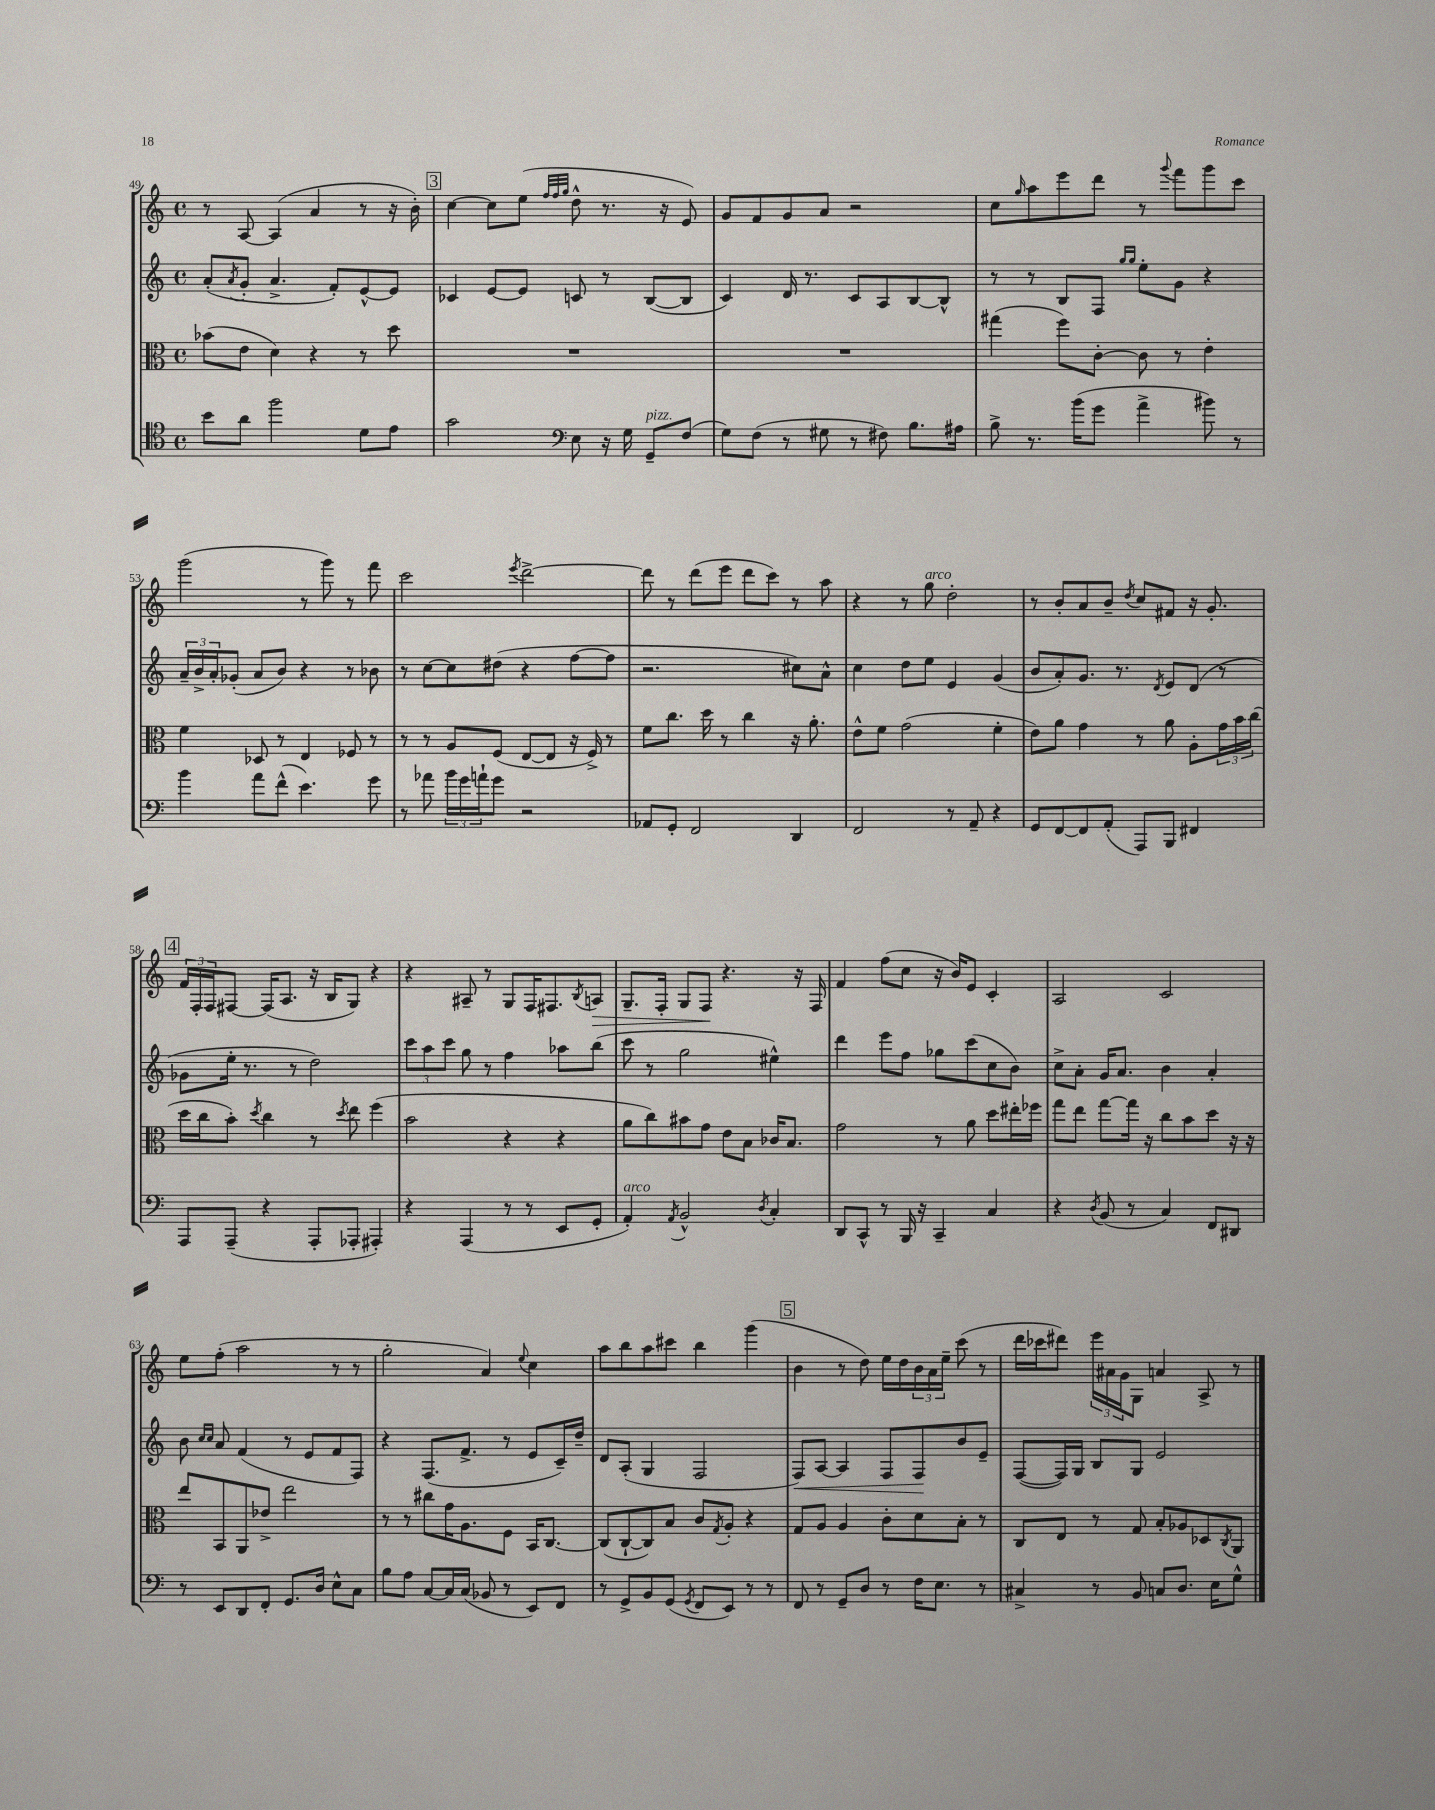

**kern	**kern	**kern	**kern
*staff4	*staff3	*staff2	*staff1
*clefC4	*clefC3	*clefG2	*clefG2
*k[]	*k[]	*k[]	*k[]
*M4/4	*M4/4	*M4/4	*M4/4
*met(c)	*met(c)	*met(c)	*met(c)
8b	(8b-	(8a'	8r
.	.	8qa	.
8a	8e	8g'	[8A
2ff	4d)	4.a^	(4A]
.	4r	.	4a
.	.	8f')	.
8d	8r	[8e^^	8r
8e	8dd	8e]	16r
.	.	.	16b')
=	=	=	=
2g	1r	4c-	[4cc
.	.	[8e	8cc]
.	.	8e]	(8ee
*clefF4	*	*	*
.	.	.	32qqff
.	.	.	32qqff
.	.	.	32qqgg
8E	.	8c	8dd^^
16r	.	8r	8.r
16G	.	.	.
8GG~	.	([8B	.
.	.	.	16r
(8F	.	8B]	8e)
=	=	=	=
8G)	1r	4c)	8g
(8F	.	.	8f
8r	.	16d	8g
.	.	8.r	.
8G#	.	.	8a
8r	.	8c	2r
8F#)	.	8A	.
8.B	.	[8B	.
.	.	8B^^]	.
16A#	.	.	.
=	=	=	=
8B^	(4gg#	8r	8cc
.	.	.	16qqgg
8.r	.	8r	8aa
.	8ff)	8B	8eee
(16b	.	.	.
8g	[8c'	8F	8ddd
.	.	16qqgg	.
.	.	16qqgg	.
4a^	8c]	8ee'	8r
.	.	.	8qqggg
.	8r	8g	8fff
8b#)	4e'	4r	8ggg
8r	.	.	8ccc
=	=	=	=
4b	4f	24a~	(2ggg
.	.	24b^	.
.	.	24a'	.
.	.	(8g-'	.
8a	8D-	8a	.
(8f^^	8r	8b)	.
4.e)	4E	4r	8r
.	.	.	8ggg)
.	8F-	8r	8r
8g	8r	8b-	8fff
=	=	=	=
8r	8r	8r	2ccc
8a-	8r	[8cc	.
24b	8A	8cc]	.
24g	.	.	.
24a`	.	.	.
8g	(8F	(8dd#	.
.	.	.	8qeee
2r	[8E	4r	[2ddd^
.	8E]	.	.
.	16r	[8ff	.
.	16F^)	.	.
.	8r	8ff]	.
=	=	=	=
8AA-	8f	2.r	8ddd]
8GG'	8.cc	.	8r
2FF	.	.	(8ddd
.	16dd	.	.
.	8r	.	8eee
.	4cc	.	8ddd
.	.	.	8ccc)
4DD	16r	8cc#)	8r
.	8.a'	.	.
.	.	8a^^	8aa
=	=	=	=
2FF	8e^^	4cc	4r
.	8f	.	.
.	(2g	8dd	8r
.	.	8ee	8gg
8r	.	4e	2dd'
8AA~	.	.	.
4r	4f'	(4g	.
=	=	=	=
8GG	8e)	8b	8r
[8FF	8a	8a')	8b'
8FF]	4g	8.g	8a
(8AA'	.	.	8b~
.	.	8.r	.
.	.	.	8qdd
8AAA)	8r	.	8cc
.	.	8qd	.
8BBB	8a	8e	8f#
4FF#	8A'	(8d	16r
.	.	.	8.g'
.	24g	8r	.
.	24b	.	.
.	(24cc	.	.
=	=	=	=
8AAA	16dd	8g-	24f
.	.	.	24F'
.	16cc	.	.
.	.	.	24F
(8AAA~	8b')	16ee'	[8F#
.	.	8.r	.
.	8qdd	.	.
4r	4cc	.	(16F#]
.	.	.	8.A
.	.	8r	.
8AAA'	8r	2dd)	16r
.	.	.	16B
.	8qdd	.	.
8AAA-'	8ee	.	8G)
4AAA#')	(4ff	.	4r
=	=	=	=
4r	2b	12ccc	4r
.	.	12aa	.
.	.	12ccc	.
(4AAA	.	8gg	8A#~
.	.	8r	8r
8r	4r	4ff	8G
8r	.	.	16F
.	.	.	8.F#
8EE	4r	8aa-	.
.	.	.	8qB
8GG'	.	(8bb	8A
=	=	=	=
4AA')	8a	8ccc	8.G~
.	8cc)	8r	.
.	.	.	16F'
8qAA	.	.	.
2BB^^	8b#	2gg	8G
.	8g	.	8F
.	8e	.	4.r
.	8B	.	.
8qD	.	.	.
4C'	16c-	4ee#^^)	.
.	8.B	.	.
.	.	.	16r
.	.	.	16F
=	=	=	=
8DD	2g	4ddd	4f
8CC^^	.	.	.
8r	.	8eee	(8ff
16BBB	.	8ff	8cc
16r	.	.	.
4CC~	8r	8gg-	16r
.	.	.	16b)
.	8a	(8ccc	8e
4C	8dd	8cc	4c'
.	16ee#'	8b)	.
.	16ff-	.	.
=	=	=	=
4r	8gg	8cc^	2A
.	8ee	8a'	.
8qD	.	.	.
(8BB	[8gg	16g	.
.	.	8.a	.
8r	16gg]	.	.
.	16r	.	.
4C)	8cc	4b	2c
.	8b	.	.
8FF	8dd	4a'	.
8DD#	16r	.	.
.	16r	.	.
=	=	=	=
8r	8ee	8b	8ee
.	.	16qqcc	.
.	.	16qqcc	.
8EE	8BB	8a	(8ff'
8DD	8AA	(4f	2aa
8FF'	8e-^	.	.
8.GG	2ee	8r	.
.	.	8e	.
16D	.	.	.
8E^^	.	8f	8r
8C	.	8F)	8r
=	=	=	=
8B	8r	4r	2gg'
8A	8r	.	.
[8C	8cc#	(8.F	.
16C]	16g	.	.
(16C	8.A	8.f^	.
8BB-	.	.	4a)
8r	8F	8r	.
.	.	.	8qqee
8EE)	16BB	8e	4cc
.	[8.C	.	.
8FF	.	16c~)	.
.	.	16dd~	.
=	=	=	=
8r	(8C]	8d	8aa
8GG^	[8C`	(8A'	8bb
8BB	8C])	4G	8aa
(8GG	8B	.	8ccc#
8qGG	.	.	.
8FF	8c	2F	4bb
.	8qG	.	.
8EE)	8A'	.	.
8r	4r	.	(4ggg
8r	.	.	.
=	=	=	=
8FF	8G	8F)	4b
8r	8A	[8A	.
8GG~	4A	4A]	8r
8D	.	.	8dd)
8r	8c'	8F	16ee
.	.	.	16dd
16F	8d	8F	24b
.	.	.	24a
8.E	.	.	.
.	.	.	24ee~
.	8B'	8b	(8ccc
8r	8r	8e~	8r
=	=	=	=
4C#^	8C	([8F	16ddd
.	.	.	16ccc-
.	8E	16F])	8ddd#)
.	.	16G	.
8r	8r	8B	24eee
.	.	.	24a#
.	.	.	24g
8BB	8G	8G	8G
8C	8B'	2e	4a
8.D	8A-	.	.
.	8D-	.	8A^
16E	.	.	.
.	8qC	.	.
8G^^	8AA	.	8r
==	==	==	==
*-	*-	*-	*-
